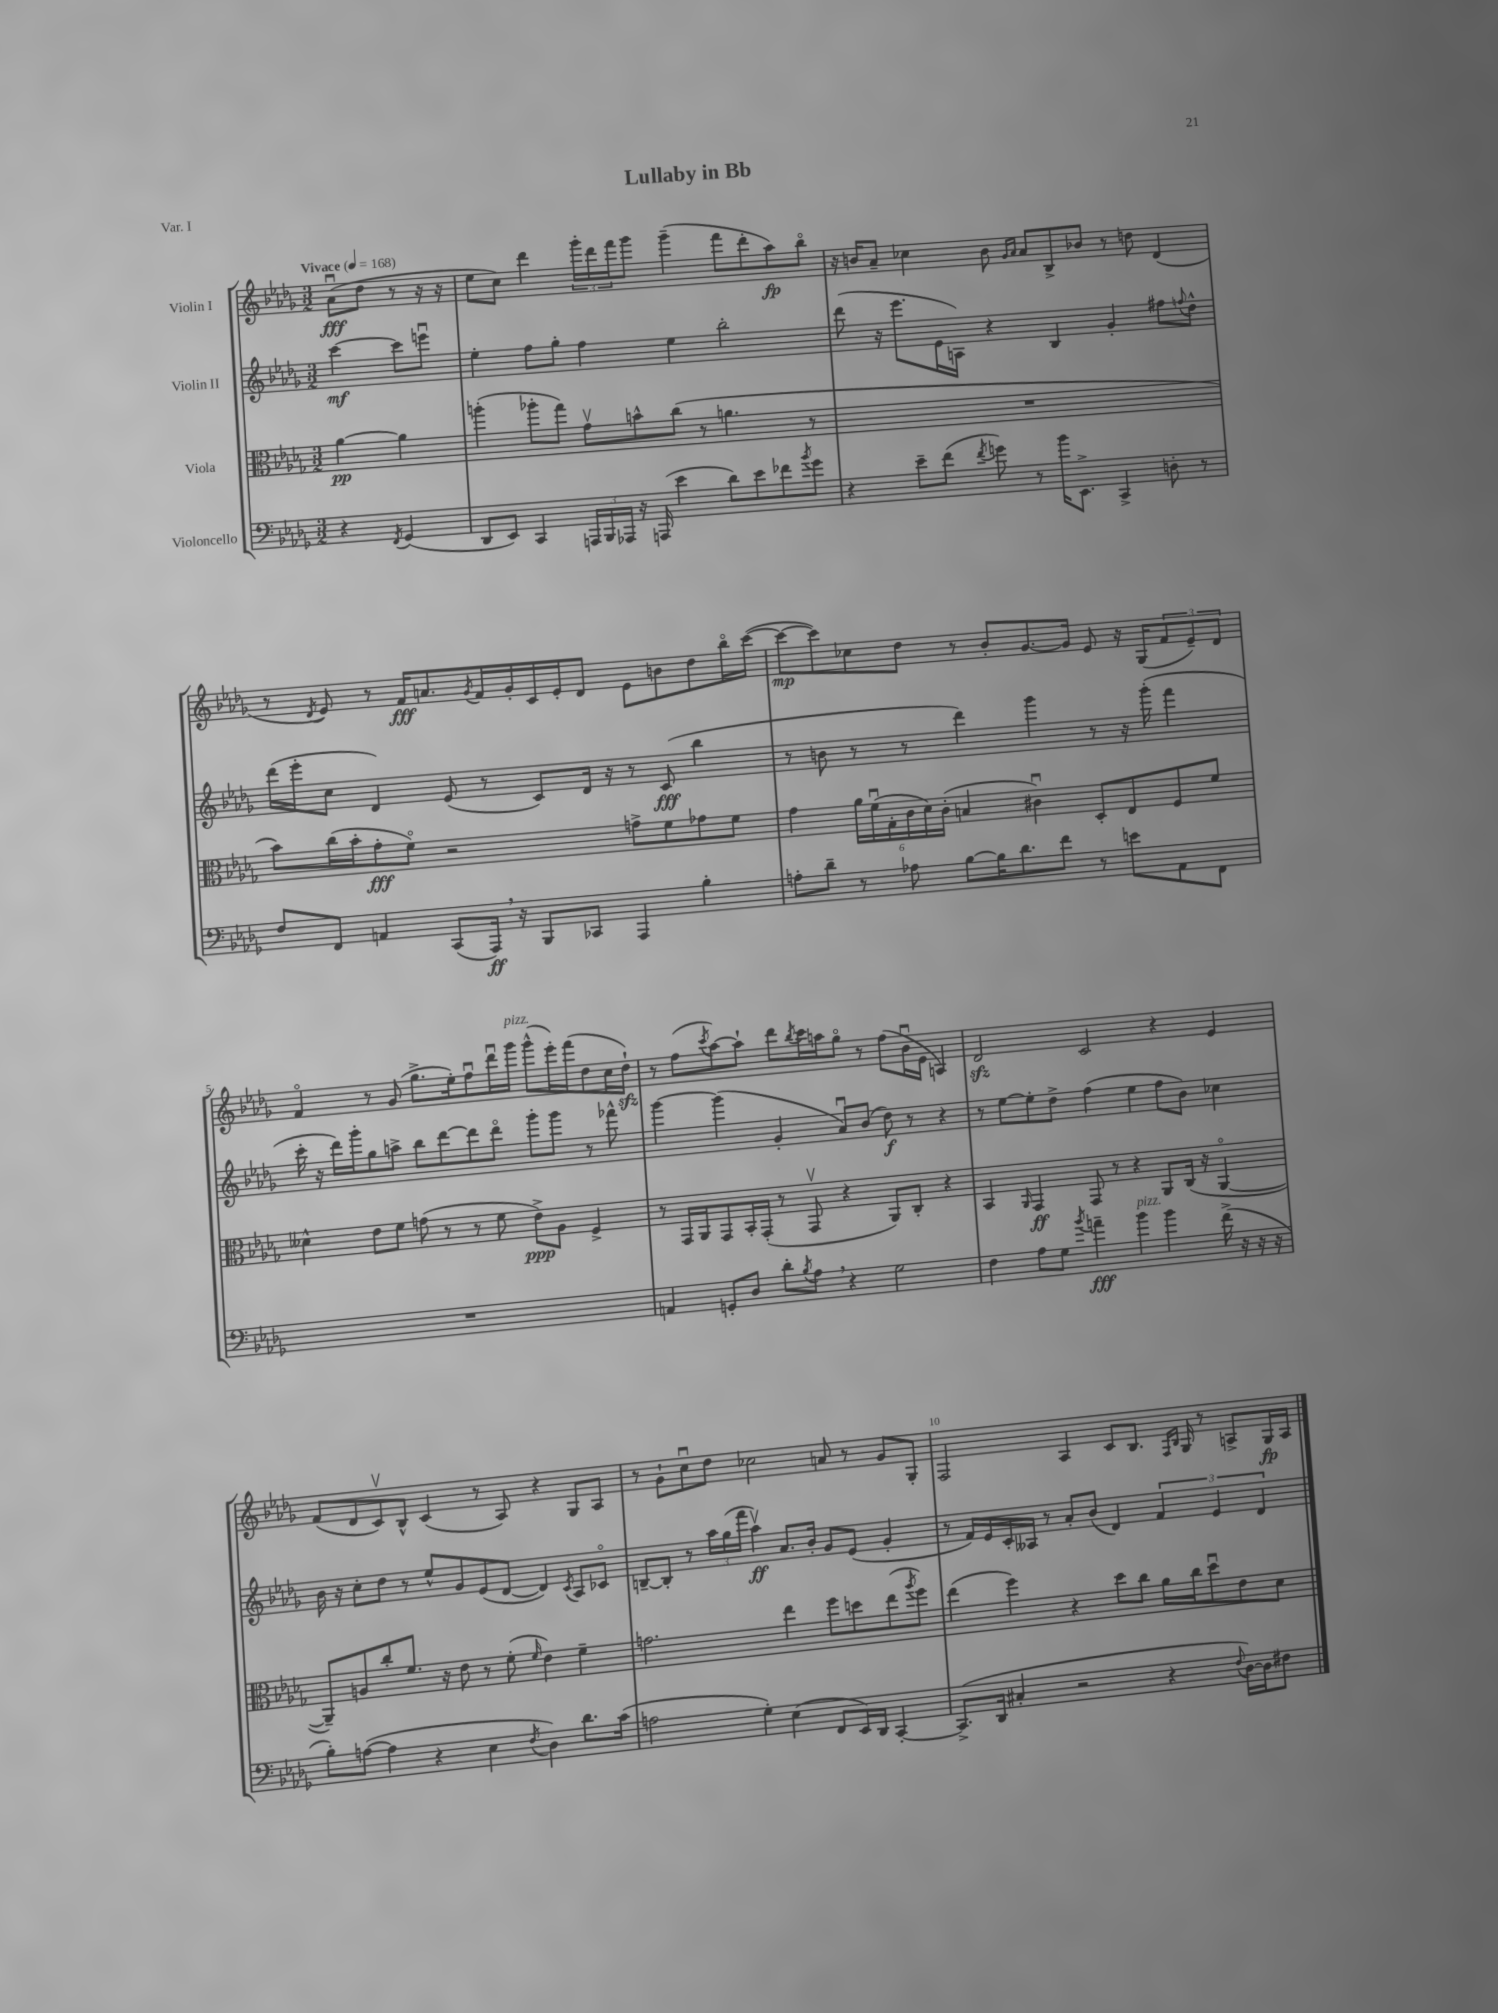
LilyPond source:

\header { title = "Lullaby in Bb" piece = "Var. I" }
<<
\new StaffGroup <<
\new Staff = "s0" \with { instrumentName = "Violin I" } {
    \clef treble \key des \major \numericTimeSignature \time 3/2 \partial 2 \tempo "Vivace" 4 = 168
    aes'8\downbow\fff( des''8 r8 r16 r16 |
    ees''8 c''8) des'''4 \tuplet 3/2 { ges'''16-. des'''16 f'''16 } ges'''8 ges'''4--( f'''8 des'''8-. aes''8\fp) bes''8\flageolet |
    r16 b'16 aes'8-- ces''4 b'8 \grace { ges'16 aes'16 } aes'8 bes8-> bes'8 r8 d''8 des'4( |
    r8 \acciaccatura { des'8 } ees'8) r8 f'16\fff a'8. \acciaccatura { ges'8 } f'16 ges'16-. c'16 ees'16-. des'8 ees'8 b'8 des''8 bes''16\flageolet c'''16~( |
    c'''8~\mp c'''8) ces''8 des''8 r8 bes'8-. ges'8.~ ges'16 ees'8 r16 ges16( \tuplet 3/2 { f'8 ees'8--) des'8 } |
    f'4\flageolet r8 ges'8( ges''8.-> ees''16-.) f''8\downbow des'''16\downbow ges'''16^\markup { \italic "pizz." } ges'''8-^( ees'''16-.) f'''16( des''8 c''16 des''16-!\sfz) |
    r8 f''8( \acciaccatura { c'''8 } aes''8~) aes''8-! des'''8 \acciaccatura { bes''8 } c'''16 a''16 ges''8\flageolet r8 f''8( bes'16\downbow ees'16 a4) |
    des'2\sfz c'2 r4 ees'4 |
    f'8( des'8 c'8\upbow) bes8-^ c'4( r8 aes8) r4 ges8 aes8 |
    r8 ges'8-! c''8\downbow des''8 ces''2 a'8 r8 ges'8 ges8-. |
    f2 aes4 c'8 bes8. \grace { f16 bes16 } ges16 r8 a8-> ges16\fp a16 \bar "|." |
}
\new Staff = "s1" \with { instrumentName = "Violin II" } {
    \clef treble \key des \major \numericTimeSignature \time 3/2 \partial 2
    c'''4~\mf c'''8 e'''8\downbow |
    ees''4-. f''8 ges''8-. f''4 ees''4 bes''2-. |
    des'''8( r16 ees'''8. ees'16 a16) r4 bes4 ges'4-. fis''8 \appoggiatura { f''8 } des''8-^ |
    des'''16( ees'''16-. c''8 des'4) ees'8( r8 c'8) des'16 r16 r8 c'8\fff( bes''4 |
    r8 b'8 r8 r8 des'''4) ges'''4 r8 r16 ges'''16-.( f'''4 |
    c'''16-. r16 des'''16) ges'''16-. ges''8 a''8-> bes''8 des'''8~ des'''8 des'''8\flageolet ges'''8-. ges'''8 r8 fes'''8-^ |
    ges'''4~ ges'''4( ges'4-. aes'8\downbow) bes'8( des''8\f) r8 r4 |
    r8 ees''8~ ees''8-. des''8-> f''4( ees''4 f''8 bes'8) ces''4 |
    bes'16 r16 c''8-. des''8 r8 ees''8-^ ges'8 ees'8( des'8~ des'4) \acciaccatura { c'8 } aes8 ces'8\flageolet |
    b8~-- b8-. r8 \tuplet 3/2 { aes''16 ges''16( f'''16 } aes''4\upbow\ff) aes'8. bes'16-. ges'8 ees'8( ges'4-. |
    r8 f'16) ees'16 c'16-. aeses16 r8 aes'8-. bes'8( des'4) \tuplet 3/2 { f'4 ees'4 des'4 } \bar "|." |
}
\new Staff = "s2" \with { instrumentName = "Viola" } {
    \clef alto \key des \major \numericTimeSignature \time 3/2 \partial 2
    aes'4~\pp aes'4 |
    a''4-.( aes''8-. ges''8) ges'8\upbow b'8-^ c''8( r8 a'4. r8 |
    R1. |
    bes'8) c''16( bes'16-. ges'8-.\fff f'8\flageolet) r2 g'8-> f'8 ges'8 f'8 |
    ges'4 \tuplet 6/4 { aes'16 f'16\downbow( ges16-. c'16 des'16) c'16-.( } b4 cis'4\downbow) des8-. ees8 f8 f'8 |
    deses'4-^ ees'8 f'8 g'8( r8 r8 f'8 ees'8->\ppp) aes8 f4-> |
    r8 ges,16 aes,16 ges,8 bes,16-. ges,16-.( r8 ges,8\upbow r4 aes,8) c8-. r4 |
    bes,4 \grace { aes,16 } ges,4\ff ges,8 r8 r4 aes,8 c16( r16 aes,4~\flageolet |
    aes,8--) a8 c''8-. f'8. r16 ees'8 r8 f'8-.( \grace { f'16 } ees'4) f'4-- |
    g'2. ees''4 f''8 d''8 ees''8( \acciaccatura { aes''8 } f''8) |
    ees''4( f''4) r4 des''8 c''8 aes'16 c''16 des''8\downbow ees'8 des'8 \bar "|." |
}
\new Staff = "s3" \with { instrumentName = "Violoncello" } {
    \clef bass \key des \major \numericTimeSignature \time 3/2 \partial 2
    r4 \acciaccatura { f,8 } ges,4( |
    des,8 ees,8) c,4 \tuplet 3/2 { a,,16 bes,,16 aes,,16 } r16 a,,16( ees'4 des'8) ees'8 fes'8 \acciaccatura { bes'8 } ges'8 |
    r4 ees'8-- f'8( \acciaccatura { f'8 } g'8) r8 bes'16 ees,8.-> c,4-> d8-. r8 |
    f8 f,8 a,4 c,8( aes,,16\ff) \breathe r16 bes,,8 ces,8 aes,,4 bes4-. |
    a8-. des'8-- r8 aes8 bes8~ bes16 des'8. f'8 r8 e'8 aes,8 f,8 |
    R1. |
    a,4 g,8-. des8 des'8-. \acciaccatura { bes8 } aes8 \breathe r4 ges2 |
    f4 aes8 ges8 \acciaccatura { bes'8 } a'4--\fff bes'4^\markup { \italic "pizz." } bes'4 f'16->( r16 r16 r16 |
    bes8-.) a8~( a4 r4 ees4 \acciaccatura { f8 } des4) des'8. c'16( |
    a2 ges4-.) ees4( f,8 ees,16) des,16 c,4~-. |
    c,8.->( des,16 cis4-. r2 r4 \appoggiatura { f8 } des16~) des16 fis8 \bar "|." |
}
>>
>>
\layout { \context { \Score \override BarNumber.break-visibility = ##(#f #t #t) barNumberVisibility = #(every-nth-bar-number-visible 5) } }
